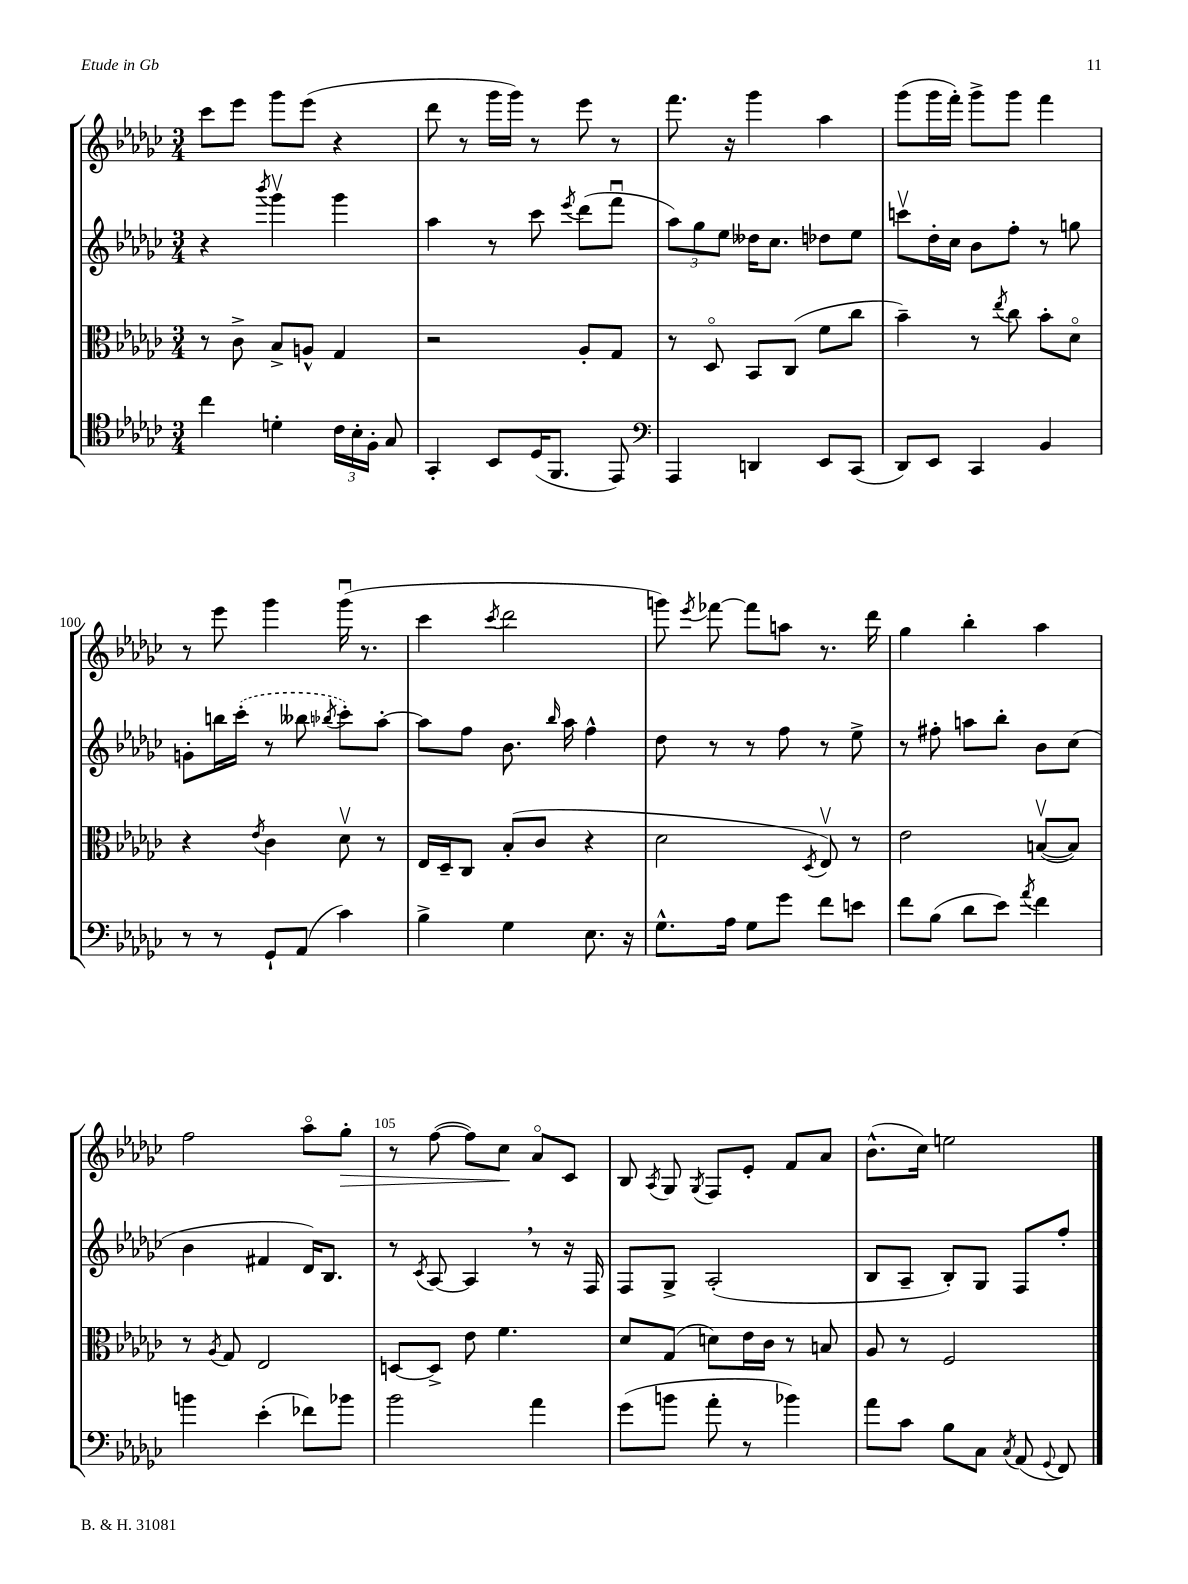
<<
\new StaffGroup <<
\new Staff = "s0" {
    \clef treble \key ges \major \numericTimeSignature \time 3/4
    \autoBeamOff ces'''8[ ees'''8] ges'''8[ ees'''8]( r4 |
    des'''8 r8 ges'''16[ ges'''16]) r8 ees'''8 r8 |
    f'''8. r16 ges'''4 aes''4 |
    ges'''8[( ges'''16 f'''16]-.) ges'''8[-> ges'''8] f'''4 |
    r8 ees'''8 ges'''4 ges'''16\downbow( r8. |
    ces'''4 \acciaccatura { ces'''8 } des'''2 |
    g'''8) \acciaccatura { ees'''8 } fes'''8~ fes'''8[ a''8] r8. des'''16 |
    ges''4 bes''4-. aes''4 |
    f''2 aes''8[\flageolet ges''8]-.\> |
    r8 f''8~( f''8[) ces''8]\! aes'8[\flageolet ces'8] |
    bes8 \acciaccatura { aes8 } ges8 \acciaccatura { ges8 } f8[ ees'8]-. f'8[ aes'8] |
    bes'8.[-^( ces''16]) e''2 \bar "|." |
}
\new Staff = "s1" {
    \clef treble \key ges \major \numericTimeSignature \time 3/4
    \autoBeamOff r4 \acciaccatura { bes'''8 } ges'''4\upbow ges'''4 |
    aes''4 r8 ces'''8 \acciaccatura { ees'''8 } des'''8[( f'''8]\downbow |
    \tuplet 3/2 { aes''8[) ges''8 ees''8] } deses''16[ ces''8.] des''8[ ees''8] |
    c'''8[\upbow des''16-. ces''16] bes'8[ f''8]-. r8 g''8 |
    g'8[-. b''16 \once \slurDashed ces'''16]-.( r8 beses''8 \acciaccatura { bes''8 } ces'''8[-.) aes''8]~-. |
    aes''8[ f''8] bes'8. \grace { bes''16 } aes''16 f''4-^ |
    des''8 r8 r8 f''8 r8 ees''8-> |
    r8 fis''8-. a''8[ bes''8]-. bes'8[ ces''8]( |
    bes'4 fis'4 des'16[) bes8.] |
    r8 \acciaccatura { ces'8 } aes8~ aes4 \breathe r8 r16 f16 |
    f8[ ges8]-> aes2-.( |
    bes8[ aes8]-- bes8[-.) ges8] f8[ f''8]-. \bar "|." |
}
\new Staff = "s2" {
    \clef alto \key ges \major \numericTimeSignature \time 3/4
    \autoBeamOff r8 ces'8-> bes8[-> a8]-^ ges4 |
    r2 aes8[-. ges8] |
    r8 des8\flageolet bes,8[ ces8]( f'8[ ces''8] |
    bes'4--) r8 \acciaccatura { ees''8 } ces''8 bes'8[-. des'8]\flageolet |
    r4 \acciaccatura { ees'8 } ces'4 des'8\upbow r8 |
    ees16[ des16-- ces8] bes8[-.( ces'8] r4 |
    des'2 \acciaccatura { des8 } ees8\upbow) r8 |
    ees'2 b8[~\upbow( b8]) |
    r8 \acciaccatura { aes8 } ges8 ees2 |
    d8[~ d8]-> ees'8 f'4. |
    des'8[ ges8]( d'8[) ees'16 ces'16] r8 b8 |
    aes8 r8 f2 \bar "|." |
}
\new Staff = "s3" {
    \clef tenor \key ges \major \numericTimeSignature \time 3/4
    \autoBeamOff ces''4 d'4-. \tuplet 3/2 { ces'16[ bes16-. f16]-. } ges8 |
    ges,4-. bes,8[ des16( f,8.] ees,8) |
    \clef bass aes,,4 d,4 ees,8[ ces,8]( |
    des,8[) ees,8] ces,4 bes,4 |
    r8 r8 ges,8[-! aes,8]( ces'4) |
    bes4-> ges4 ees8. r16 |
    ges8.[-^ aes16] ges8[ ges'8] f'8[ e'8] |
    f'8[ bes8]( des'8[ ees'8]) \acciaccatura { aes'8 } f'4 |
    b'4 ees'4-.( fes'8[) bes'8] |
    bes'2 aes'4 |
    ges'8[( b'8] aes'8-. r8 bes'4) |
    aes'8[ ces'8] bes8[ ces8] \acciaccatura { ces8 } aes,8( \appoggiatura { ges,8 } f,8) \bar "|." |
}
>>
>>
\layout { \context { \Score currentBarNumber = #96 \override BarNumber.break-visibility = ##(#f #t #t) barNumberVisibility = #(every-nth-bar-number-visible 5) } }
